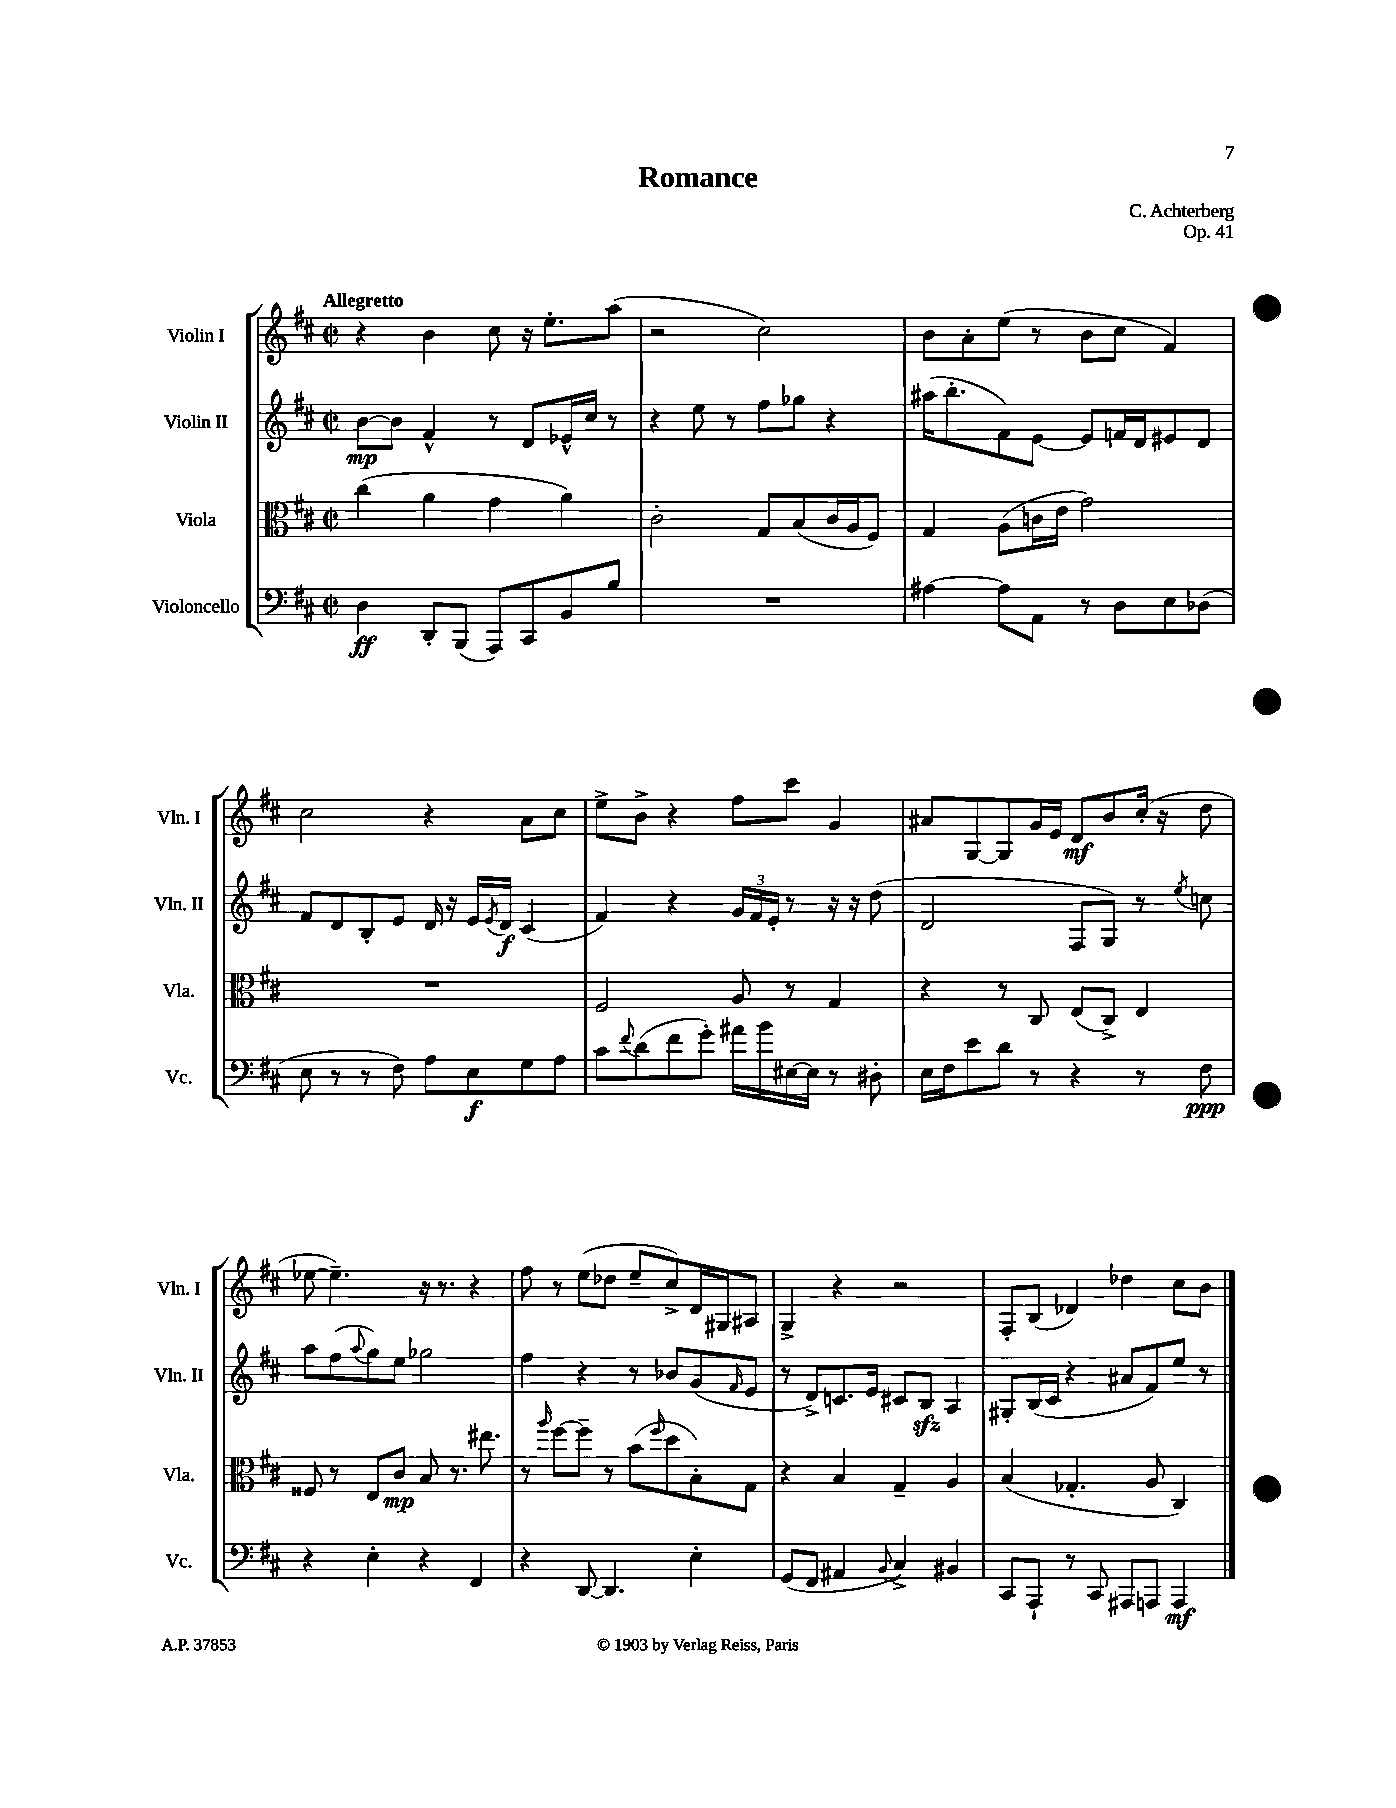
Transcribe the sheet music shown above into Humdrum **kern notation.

**kern	**kern	**kern	**kern
*staff4	*staff3	*staff2	*staff1
*clefF4	*clefC3	*clefG2	*clefG2
*k[f#c#]	*k[f#c#]	*k[f#c#]	*k[f#c#]
*M2/2	*M2/2	*M2/2	*M2/2
*met(c|)	*met(c|)	*met(c|)	*met(c|)
4D\	(4cc#\	[8b\L	4r
.	.	8b\]J	.
8DD'/L	4a\	4f#^^/	4b\
(8BBB/J	.	.	.
8AAA/L)	4g\	8r	8cc#\
8CC#/	.	8d/L	16r
.	.	.	8.ee'\L
8BB/	4a\)	16e-^^/L	.
.	.	16cc#/JJ	.
8B/J	.	8r	(8aa\J
=	=	=	=
1r	2c#'\	4r	2r
.	.	8ee\	.
.	.	8r	.
.	8G/L	8ff#\L	2cc#\)
.	(8B/	8gg-\J	.
.	16c#/L	4r	.
.	16A/J	.	.
.	8F#/J)	.	.
=	=	=	=
[4A#\	4G/	(16aa#\LK	8b\L
.	.	8.bb'\	.
.	.	.	8a'\
8A#\]L	(8A\L	8f#\)	(8ee\J
8AA\J	16c\L	[8e\J	8r
.	16e\JJ	.	.
8r	2g\)	8e/]L	8b\L
8D\L	.	16f/L	8cc#\J
.	.	16d/J	.
8E\	.	8e#/	4f#/)
(8D-\J	.	8d/J	.
=	=	=	=
8E\	1r	8f#/L	2cc#\
8r	.	8d/	.
8r	.	8B'/	.
8F#\)	.	8e/J	.
8A\L	.	16d/	4r
.	.	16r	.
8E\	.	16e/LL	.
.	.	8qe/	.
.	.	16d/JJ	.
8G\	.	(4c#/	8a\L
8A\J	.	.	8cc#\J
=	=	=	=
8c#\L	2F#/	4f#/)	8ee^\L
8qqf#/	.	.	.
(8d\	.	.	8b^\J
8f#\	.	4r	4r
8g'\J)	.	.	.
16a#\LL	8A/	24g/LL	8ff#\L
.	.	24f#/	.
16b\	.	.	.
.	.	24e'/JJ	.
[16E#\	8r	8r	8ccc#\J
16E#\]JJ	.	.	.
8r	4G/	16r	4g/
.	.	16r	.
8D#'\	.	(8dd\	.
=	=	=	=
16E\LL	4r	2d/	8a#/L
16F#\J	.	.	.
8e\	.	.	[8G/
8d\J	8r	.	8G/]
8r	8C#/	.	16g/L
.	.	.	16e/JJ
4r	(8E/L	8F#/L	8d/L
.	8C#^/J)	8G/J)	8b/
8r	4E/	8r	(16cc#'/Jk
.	.	.	16r
.	.	8qee/	.
8F#\	.	8cc\	8dd\
=	=	=	=
4r	8F##/	8aa\L	[8ee-\
.	8r	(8ff#\	4.ee-~\])
.	.	8qqaa/	.
4E'\	8E/L	8gg\)	.
.	8c#/J	8ee\J	.
4r	8B/	2gg-\	16r
.	.	.	8.r
.	8.r	.	.
4FF#/	.	.	4r
.	8.ee#\	.	.
=	=	=	=
4r	8r	4ff#\	8ff#\
.	16qqaa/	.	.
.	[8ff#\L	.	8r
[8DD/	8ff#~\]J	4r	(8ee\L
4.DD/]	8r	.	8dd-\J
.	(8b\L	8r	8ee~/L
.	16qqff#/	.	.
.	8dd\	8b-/L	8cc#^/)
4E'\	8B'\)	(8g/	16d/L
.	.	.	16G#/J
.	.	16qqf#/	.
.	8G\J	8e/J	8A#/J
=	=	=	=
(8GG/L	4r	8r	4G^/
8FF#/J	.	8d^/L)	.
4AA#/	4B/	8.c/	4r
.	.	16e/Jk	.
8qqBB/	.	.	.
4C#^/)	4G~/	8c#/L	2r
.	.	8B/J	.
4BB#/	4A/	4A/	.
=	=	=	=
8CC#/L	(4B/	8G#'/L	8F#'/L
8AAA`/J	.	(16B/L	(8B/J
.	.	16c#/JJ	.
8r	4.G-'/	4r	4d-/)
8CC#/	.	.	.
8AAA#/L	.	8a#/L	4dd-\
8AAA/J	8A/	8f#/)	.
4AAA/	4C#/)	8ee/J	8cc#\L
.	.	8r	8b\J
==	==	==	==
*-	*-	*-	*-
